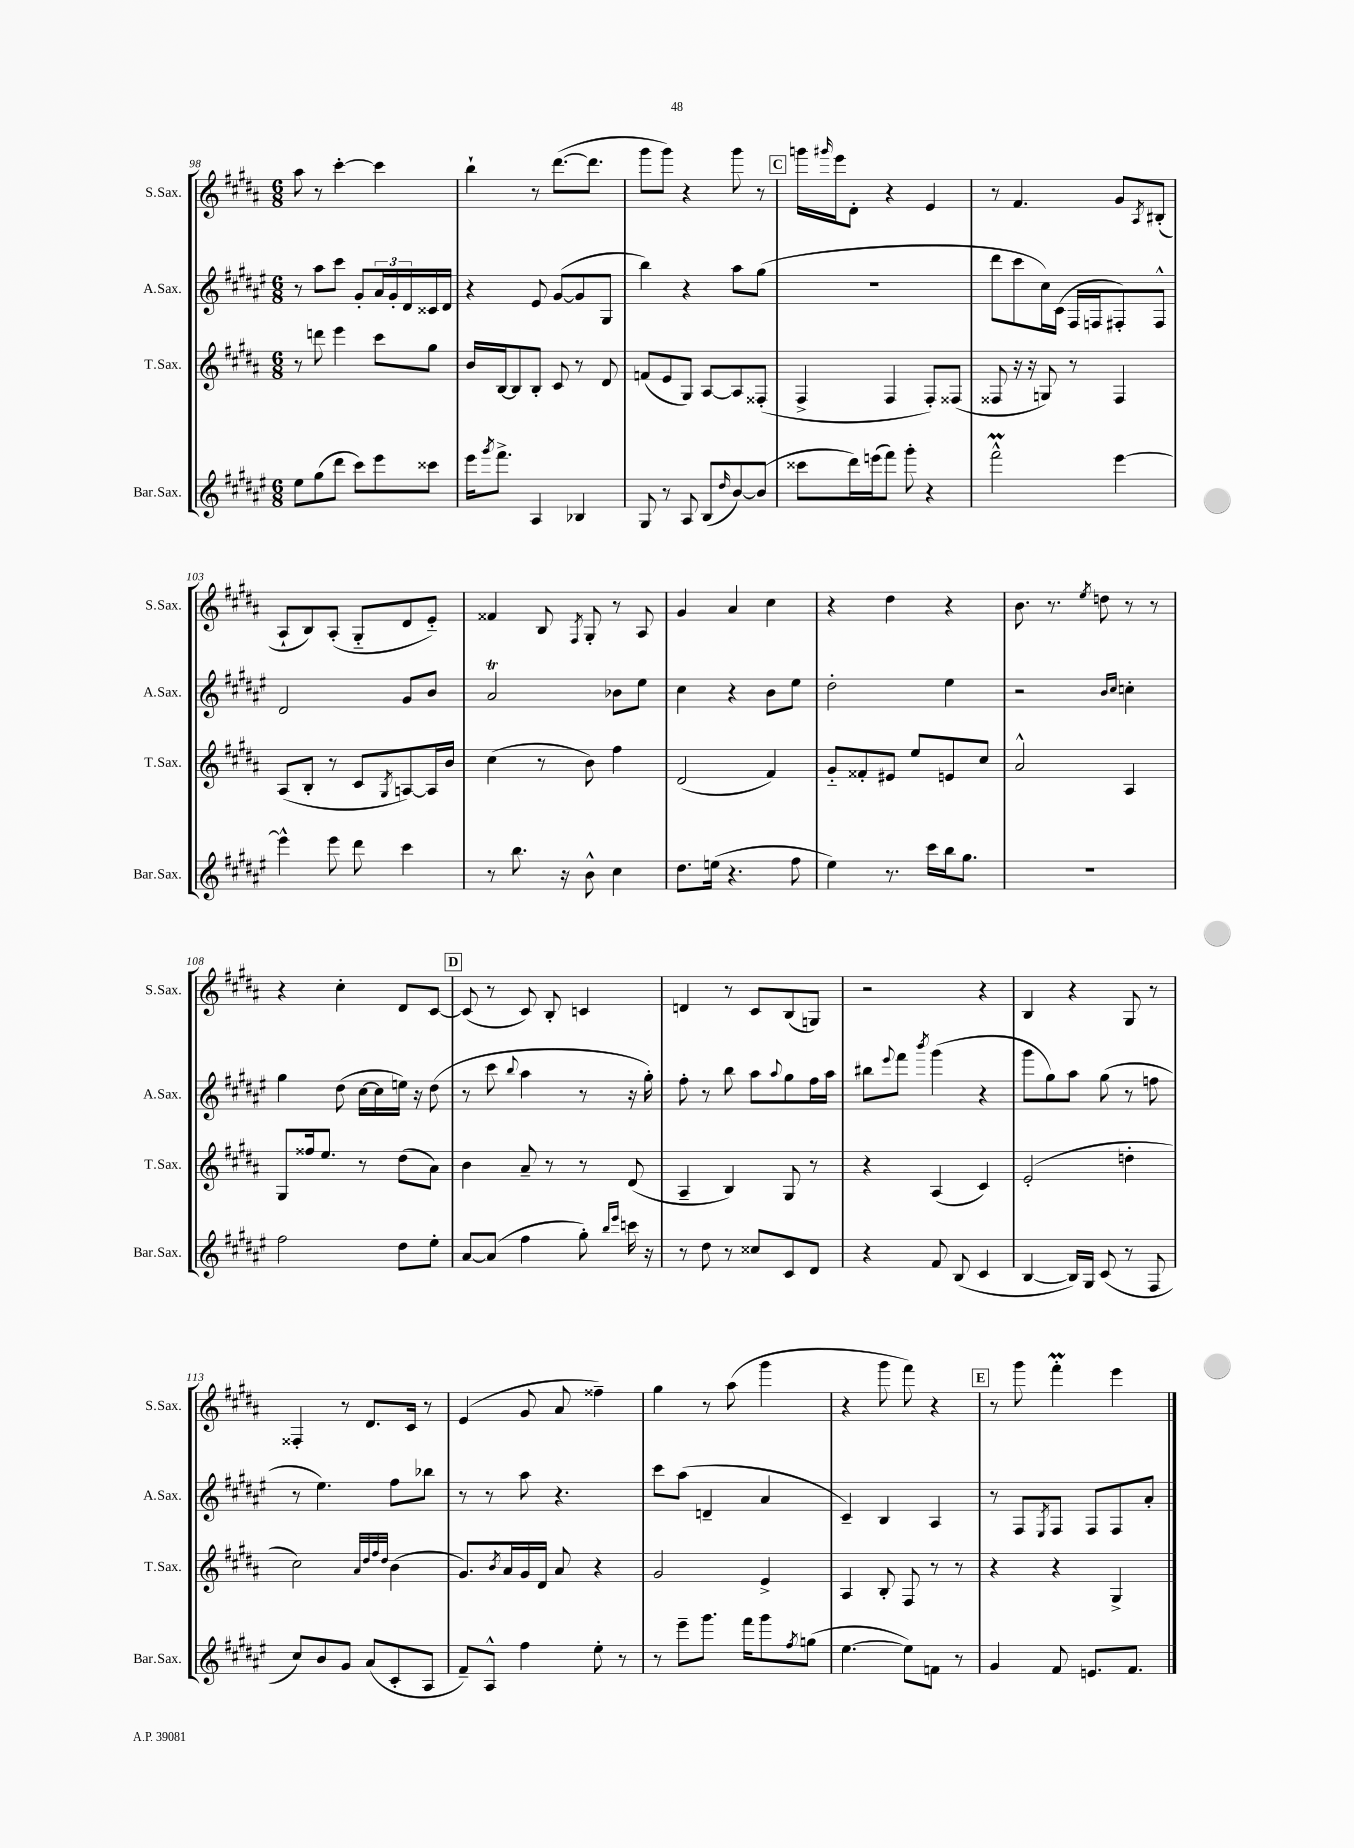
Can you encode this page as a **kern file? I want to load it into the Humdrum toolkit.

**kern	**kern	**kern	**kern
*part4	*part3	*part2	*part1
*staff4	*staff3	*staff2	*staff1
*I"Bar.Sax.	*I"T.Sax.	*I"A.Sax.	*I"S.Sax.
*I'Bar.Sax.	*I'T.Sax.	*I'A.Sax.	*I'S.Sax.
*clefG2	*clefG2	*clefG2	*clefG2
*k[f#c#g#d#a#e#]	*k[f#c#g#d#a#]	*k[f#c#g#d#a#e#]	*k[f#c#g#d#a#]
*M6/8	*M6/8	*M6/8	*M6/8
=98	=98	=98	=98
8ee#\L	8r	8r	8aa#\
(8gg#\	8dddn\	8aa#\L	8r
8ddd#\J	4eee\	8ccc#\J	[4ccc#'\
8ccc#\L)	.	8g#'/L	.
8eee#\	8ccc#\L	24a#/L	4ccc#\]
.	.	24g#'/	.
.	.	24d#/	.
8ccc##X\J	8gg#\J	16c##X/	.
.	.	16d#/JJ	.
=99	=99	=99	=99
16eee#\KL	16b/LL	4r	4bb`\
8qggg#/	.	.	.
8.fff#^\J	[16B/J	.	.
.	8B/]	.	.
4A#/	8B'/J	8e#/	8r
.	8c#/	([8g#/L	([8.ddd#\L
4B-X/	8r	8g#/]	.
.	.	.	8.ddd#\J]
.	8d#/	8G#/J	.
=100	=100	=100	=100
8G#/	(8fn/L	4bb\)	8ggg#\L
8r	8e/	.	8ggg#\J)
8A#/	8G#/J)	4r	4r
(8B/L	[8A#/L	.	.
16qqdd#/	.	.	.
[8b/)	8A#/]	8aa#\L	8ggg#\
(8b/J]	(8F##X'/J	(8gg#\J	8r
!!LO:REH:place=s1:t=C
=101	=101	=101	=101
8ccc##X\L	4F#^/	2.r	16gggn\LL
.	.	.	16qqggg#X/
.	.	.	16eee\J
16ddd#\L)	.	.	8d#'\J
(16eeen\J	.	.	.
8fff#\J)	4F#/	.	4r
8ggg#'\	.	.	.
4r	8F#'/L)	.	4e/
.	(8F##X/J	.	.
=102	=102	=102	=102
2fff#M^^\	8F##X/	8ddd#\L	8r
.	16r	8ccc#\	4.f#/
.	16r	.	.
.	8Gn/)	16cc#\L)	.
.	.	(16c#\JJ	.
.	8r	16F#/LL	.
.	.	16Fn/J	.
[4eee#\	4F##/	8F#X'/)	8g#/L
.	.	.	8qA#/
.	.	8F#^^/J	(8B#X'/J
!!LO:LB:g=z
=103	=103	=103	=103
4eee#^^\]	(8A#/L	2d#/	8A#`/L
.	8B'/J	.	8B/)
8eee#\	8r	.	(8A#'/J
8ddd#\	8c#/L	.	8G#/L
.	8qG#/	.	.
4ccc#\	[8An/)	8g#/L	8d#/
.	16A/L]	8b/J	8e/J)
.	16b/JJ	.	.
=104	=104	=104	=104
8r	(4cc#\	2a#t/	4f##X/
8.bb\	.	.	.
.	8r	.	8B/
16r	.	.	.
.	.	.	8qF#/
8b^^\	8b\)	.	8G#'/
4cc#\	4ff#\	8b-X\L	8r
.	.	8ee#\J	8A#/
=105	=105	=105	=105
8.dd#\L	(2d#/	4cc#\	4g#/
(16een\Jk	.	.	.
4.r	.	4r	4a#/
.	4f#/)	8b\L	4cc#\
8ff#\	.	8ee#\J	.
=106	=106	=106	=106
4ee#\)	8g#/L	2dd#'\	4r
.	8f##X'/	.	.
8.r	8e#X/J	.	4dd#\
.	8ee/L	.	.
16ccc#\LL	.	.	.
16bb\J	8en/	4ee#\	4r
8.gg#\J	.	.	.
.	8cc#/J	.	.
=107	=107	=107	=107
2.r	2a#^^/	2r	8.b\
.	.	.	8.r
.	.	.	8qee/
.	.	.	8ddn\
.	.	16qqb/LL	.
.	.	16qqcc#/JJ	.
.	4A#/	4ccn'\	8r
.	.	.	8r
!!LO:LB:g=z
=108	=108	=108	=108
2ff#\	8G#/L	4gg#\	4r
.	16ff##X/k	.	.
.	8.ee/J	.	.
.	.	(8dd#\	4cc#'\
.	8r	[16cc#\LL	.
.	.	16cc#\]	.
8dd#\L	(8dd#\L	16een\JJ)	8d#/L
.	.	16r	.
8ee#'\J	8a#\J)	(8dd#\	[8c#/J
!!LO:REH:place=s1:t=D
=109	=109	=109	=109
[8a#/L	4b\	8r	(8c#/]
(8a#/J]	.	8ccc#\	8r
.	.	8qqbb/	.
4ff#\	8a#~/	4aa#\	8c#/)
.	8r	.	8B'/
8gg#'\)	8r	8r	4cn/
16qqbb/LL	.	.	.
16qqeee#/JJ	.	.	.
16cccn\	(8d#/	16r	.
16r	.	16gg#'\)	.
=110	=110	=110	=110
8r	4A#~/	8ff#'\	4dn/
8dd#\	.	8r	.
8r	4B/)	8bb\	8r
8cc##X/L	.	8aa#\L	8c#/L
.	.	8qqaa#/	.
8c#/	8G#/	8gg#\	(8B/
8d#/J	8r	16ff#\L	8Gn/J)
.	.	16aa#\JJ	.
=111	=111	=111	=111
4r	4r	8bb#X\L	2r
.	.	8qqeee#/	.
.	.	8fff#\J	.
.	.	8qbbb/	.
8f#/	(4A#/	(4ggg#\	.
(8B/	.	.	.
4c#/	4c#/)	4r	4r
=112	=112	=112	=112
[4B/	(2e'/	8ggg#\L	4B/
.	.	8gg#\)	.
16B/LL])	.	8aa#\J	4r
16G#/JJ	.	.	.
(8c#/	.	(8gg#\	.
8r	4ddn'\	8r	8G#/
8F#/	.	8ffn\	8r
!!LO:LB:g=z
=113	=113	=113	=113
8cc#/L)	2cc#\)	8r	4F##X'/
8b/	.	4.ee#\)	.
8g#/J	.	.	8r
(8a#/L	.	.	8.d#/L
.	32qqa#/LLL	.	.
.	32qqdd#/	.	.
.	32qqff#/	.	.
.	32qqdd#/JJJ	.	.
8c#'/	(4b\	8ff#\L	.
.	.	.	16c#/Jk
8A#/J	.	8bb-X\J	8r
=114	=114	=114	=114
8f#~/L)	8.g#/L)	8r	(4e/
8A#^^/J	.	8r	.
.	8qb/	.	.
.	16a#/L	.	.
4ff#\	16g#/	8aa#\	8g#/
.	16d#/JJ	.	.
.	8a#/	4.r	8a#/
8ee#'\	4r	.	4ff##X~\)
8r	.	.	.
=115	=115	=115	=115
8r	2g#/	8ccc#\L	4gg#\
8eee#~\L	.	(8aa#\J	.
8.ggg#\J	.	4dn~/	8r
.	.	.	(8aa#\
16fff#\KL	.	.	.
8ggg#\	4e^/	4a#/	4ggg#\
8qff#/	.	.	.
(8ggn\J	.	.	.
=116	=116	=116	=116
[4.ee#\	4A#/	4c#~/)	4r
.	8B'/	4B/	8ggg#\
8ee#\L])	8F#/	.	8fff#\)
8fn\J	8r	4A#/	4r
8r	8r	.	.
!!LO:REH:place=s1:t=E
=117	=117	=117	=117
4g#/	4r	8r	8r
.	.	8F#/L	8ggg#\
.	.	8qE#/	.
8f#/	4r	8F#/J	4fff#M'\
8.en/L	.	8F#/L	.
.	4G#^/	8F#/	4eee\
8.f#/J	.	.	.
.	.	8a#'/J	.
==	==	==	==
*-	*-	*-	*-
